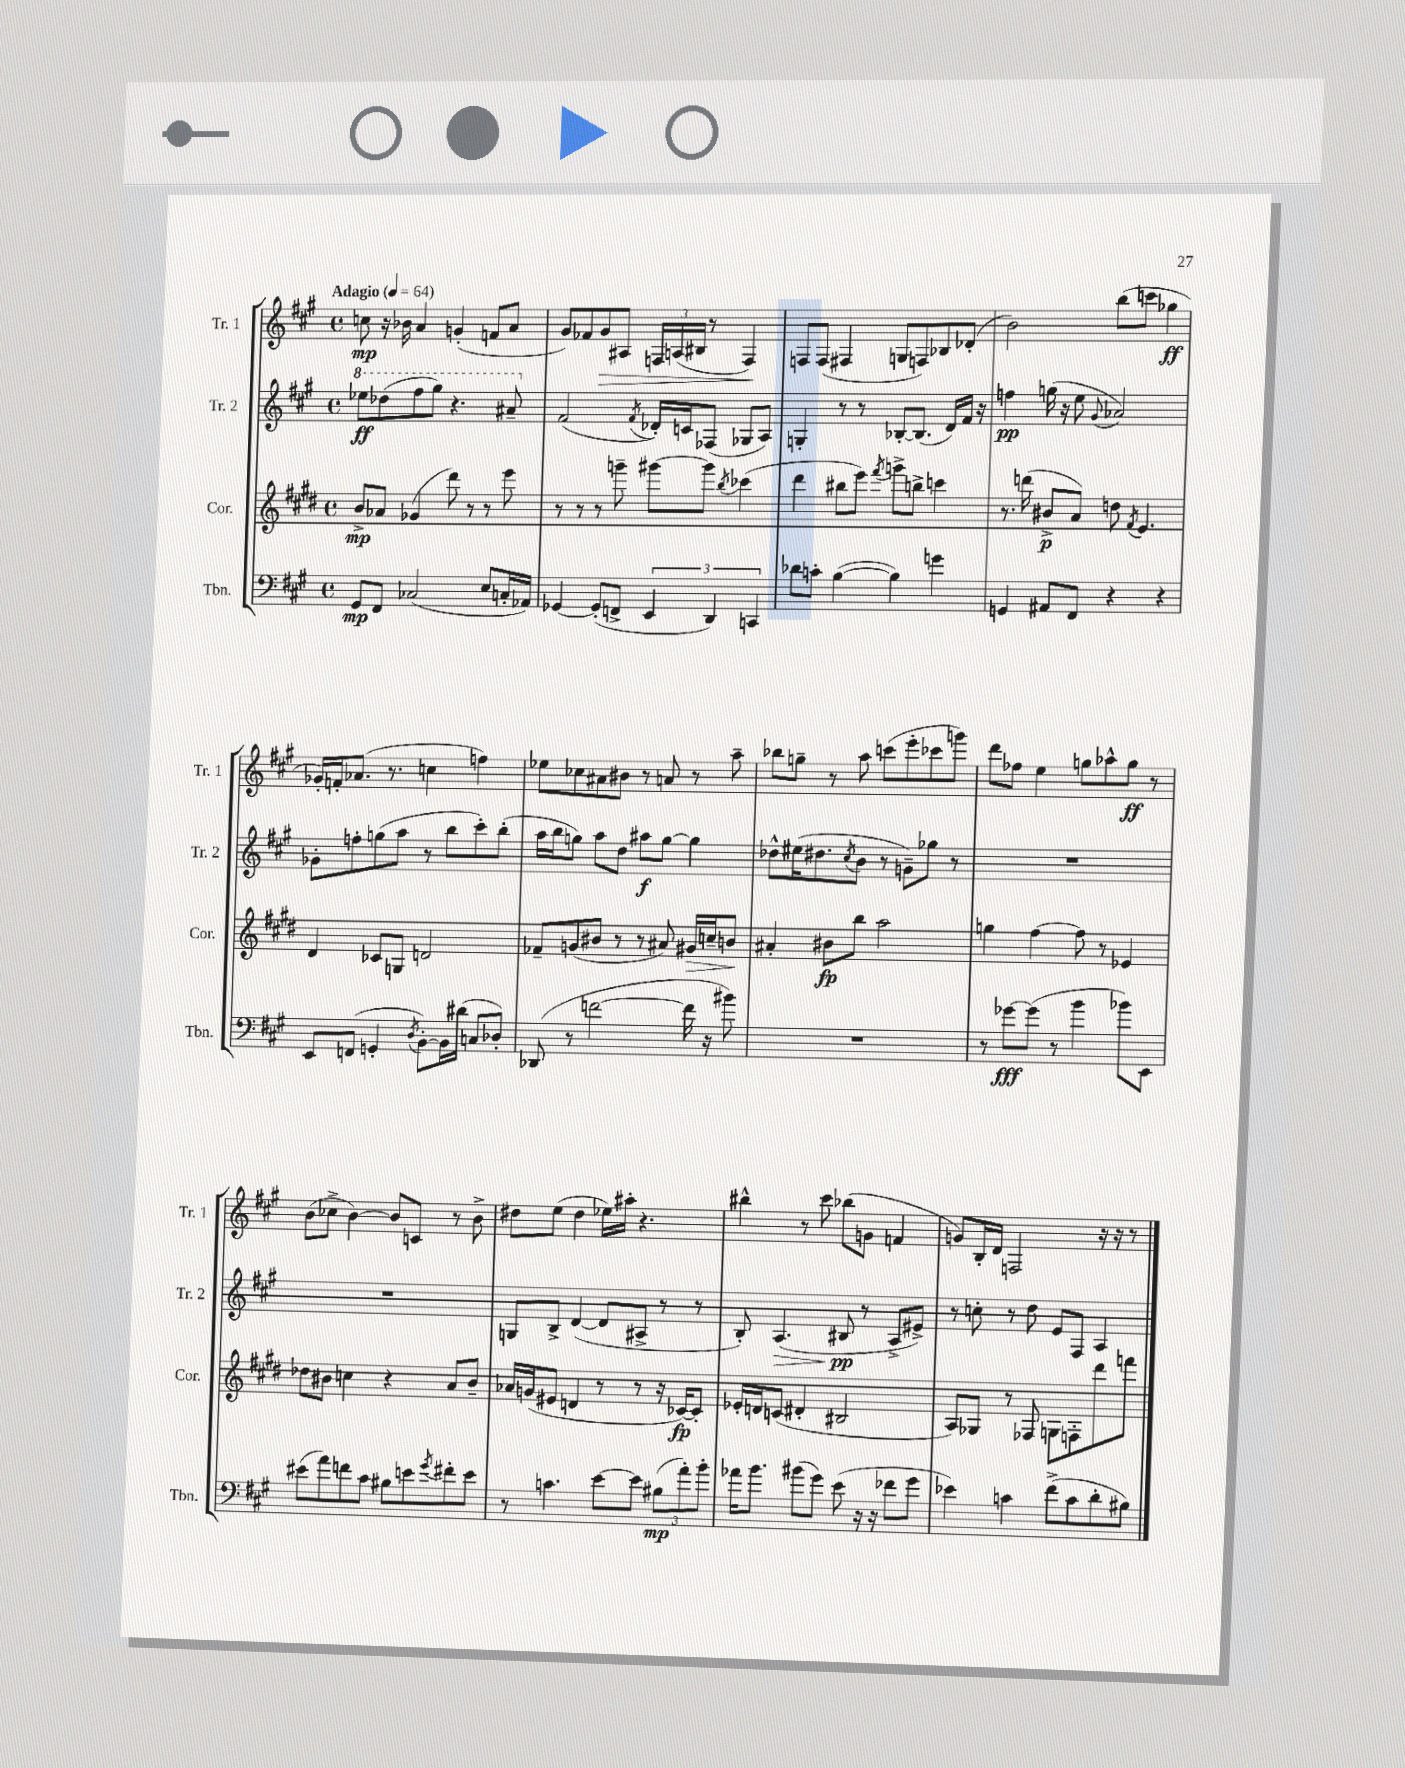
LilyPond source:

<<
\new StaffGroup <<
\new Staff = "s0" \with { instrumentName = "Tr. 1" shortInstrumentName = "Tr. 1" } {
    \clef treble \key a \major \defaultTimeSignature \time 4/4 \tempo "Adagio" 4 = 64
    c''8\mp r16 bes'16 a'4 g'4-.( f'8 a'8 |
    gis'8) fes'8 gis'8\> ais8 \tuplet 3/2 { f16 a16( bis16 } r8 f4\!) |
    f8 f8( fis4 g8 f8) bes8 des'8-.( |
    b'2) b''8( c'''8 ges''4\ff |
    ges'16-.) f'16-. aes'8.( r8. c''4 f''4) |
    ees''8 ces''8 ais'8 bis'8 r8 a'8 r8 a''8-- |
    bes''8 g''8-- r8 a''8 c'''8( e'''8-. ces'''8 g'''8) |
    d'''8 fes''8 e''4 g''8 aes''8-^ g''8\ff r8 |
    b'8( ces''8-> b'4~) b'8 c'8 r8 b'8-> |
    dis''8 e''8( dis''4 ees''16) ais''16-. r4. |
    bis''4-^ r8 cis'''8 bes''8( g'8 f'4 |
    g'8) b16-. d'16 f2 r16 r16 r8 \bar "|." |
}
\new Staff = "s1" \with { instrumentName = "Tr. 2" shortInstrumentName = "Tr. 2" } {
    \clef treble \key a \major \defaultTimeSignature \time 4/4
    \ottava #1 ees'''8\ff des'''8( fis'''8 gis'''8) r4. ais''8-- \ottava #0 |
    fis'2( \acciaccatura { fis'8 } des'16-.) c'16 fes8( ges8 a8) |
    g4-. r8 r8 bes8~-. bes8.( d'16) fis'16 r16 |
    f''4\pp g''16( r16 e''8 \appoggiatura { gis'8 } aes'2) |
    ges'8-. f''8-. g''8( a''8 r8 b''8 cis'''8-.) b''8-.( |
    a''16 b''16 g''8) a''8 d''8 ais''8\f g''8~ g''4 |
    des''8-^ eis''16( dis''8. \acciaccatura { cis''8 } b'8 r8 g'8--) ges''8 r8 |
    R1 |
    R1 |
    g8 b8-> d'4~( d'8 ais8-> r8 r8 |
    b8-.) a4.\>( bis8\pp\! r8 a8-> eis'8->) |
    r8 c''8-. r8 d''8 e'8 fis8 a4 \bar "|." |
}
\new Staff = "s2" \with { instrumentName = "Cor." shortInstrumentName = "Cor." } {
    \clef treble \key e \major \defaultTimeSignature \time 4/4
    b'8->\mp aes'8 ges'4( dis'''8) r8 r8 e'''8 |
    r8 r8 r8 g'''8-- gis'''8~ gis'''8 \acciaccatura { b''8 } ces'''4( |
    dis'''4 bis''8 e'''8) \acciaccatura { fis'''8 } g'''8-> b''8-> c'''4 |
    r8. d'''16( bis'8->\p a'8) d''8 \acciaccatura { fis'8 } e'4. |
    dis'4 ces'8 g8 d'2 |
    fes'8-- g'8( bis'8 r8 r8 ais'8) gis'16\> c''16-- b'8\! |
    ais'4-. bis'8\fp b''8 a''2 |
    g''4 fis''4~ fis''8 r8 ees'4 |
    des''8 bis'8 c''4 r4 a'8 bis'8-- |
    aes'16 g'16( eis'8 d'4 r8 r8 r16 ces'16~\fp) ces'8-. |
    ees'16-. d'16 c'8( dis'4-. bis2 |
    a8) ges8 r8 fes8 g8 f8-. dis'''8 f'''8 \bar "|." |
}
\new Staff = "s3" \with { instrumentName = "Tbn." shortInstrumentName = "Tbn." } {
    \clef bass \key a \major \defaultTimeSignature \time 4/4
    gis,8\mp fis,8 ces2( e8 c16-. aes,16) |
    ges,4~ ges,8-.( f,8-> \tuplet 3/2 { e,4 d,4) c,4 } |
    des'8 c'8-. b4~( b4) g'4 |
    g,4 ais,8 fis,8 r4 r4 |
    e,8 f,8( g,4-. \acciaccatura { d8 } b,8~-.) b,16 dis'16( c8 des8-.) |
    des,8( r8 f'2~ f'16 r16 bis'8) |
    R1 |
    r8 ges'8~\fff ges'8( r8 b'4 bes'8) e,8 |
    eis'8( a'8) f'8 cis'8 bis8 e'8 \acciaccatura { gis'8 } fis'8-. e'8 |
    r8 c'4. e'8~ e'8 \tuplet 3/2 { bis8\mp( a'8-.) b'8-. } |
    aes'16 b'8. bis'8( gis'8) e'8( r16 r16 fes'8 gis'8 |
    ees'4) c'4 fis'8->( c'8 d'8-. bis8) \bar "|." |
}
>>
>>
\layout { \context { \Score \remove "Bar_number_engraver" } }
